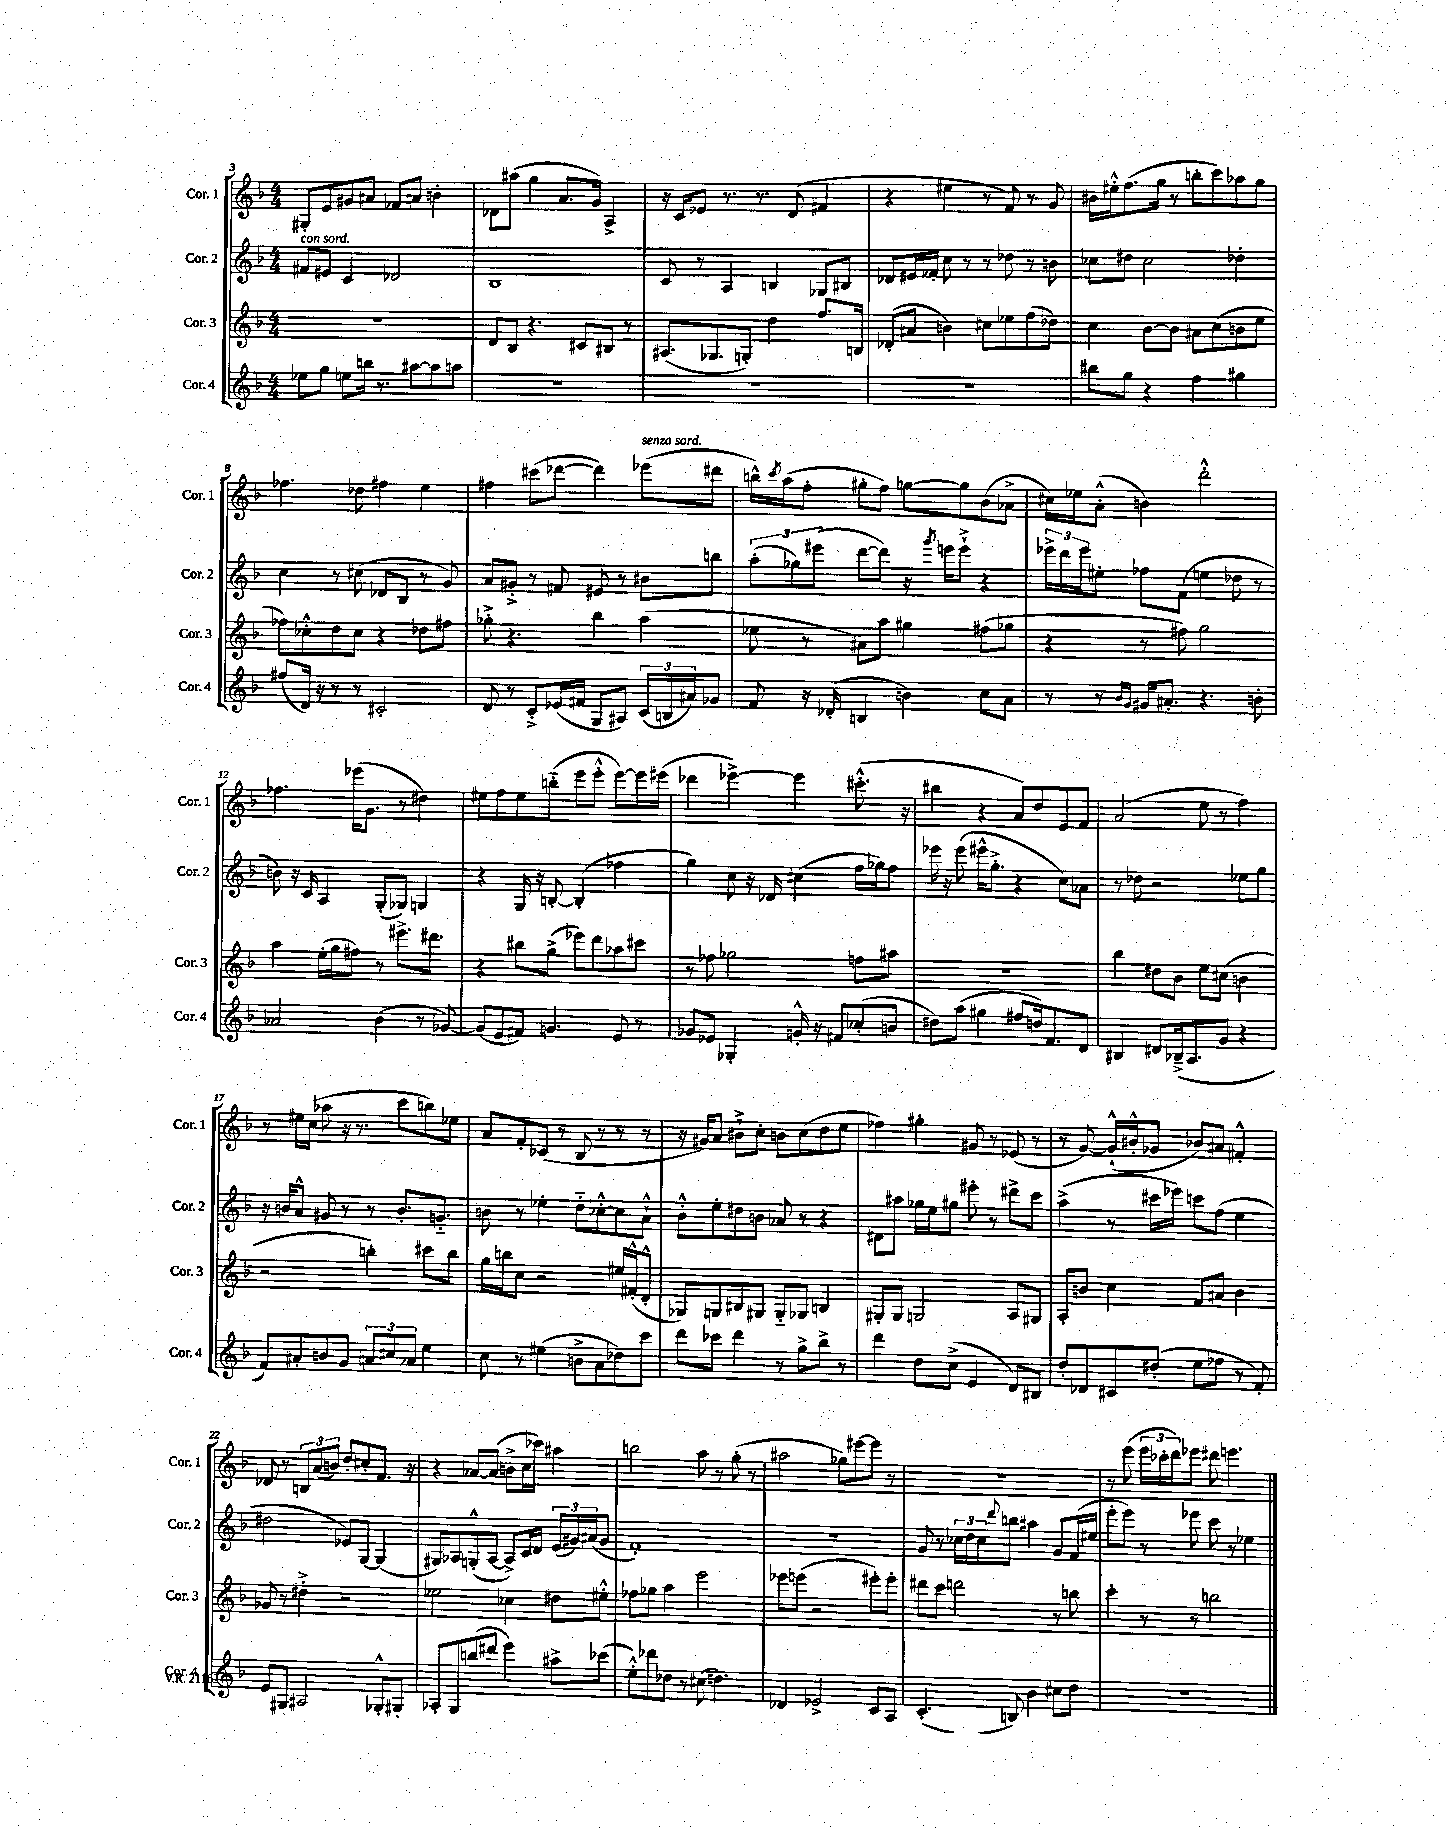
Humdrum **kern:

**kern	**kern	**kern	**kern
*staff4	*staff3	*staff2	*staff1
*clefG2	*clefG2	*clefG2	*clefG2
*k[b-]	*k[b-]	*k[b-]	*k[b-]
*M4/4	*M4/4	*M4/4	*M4/4
8ee-	1r	8f#	8G#'
8gg	.	8e#	8e
8ee	.	4c	8g#
16bb	.	.	8a#
8.r	.	.	.
.	.	2d-	8f-
[8aa#	.	.	8a
8aa#]	.	.	4b'
8aa	.	.	.
=	=	=	=
1r	8d	1B-	8d-
.	8B-	.	(8aa#
.	4.r	.	4gg
.	.	.	8.a
.	8c#	.	.
.	.	.	16g)
.	8B#	.	4A^
.	8r	.	.
=	=	=	=
1r	(8.A#	8c	16r
.	.	.	16c
.	.	8r	8e-
.	8.G-	.	.
.	.	4A	8.r
.	8G')	.	.
.	.	.	8.r
.	4dd	4B	.
.	.	.	(8d
.	8.ff	8G-	4f#
.	.	8B#	.
.	16B	.	.
=	=	=	=
1r	(8d-'	8d-	4r
.	8a#	16e#	.
.	.	16f-'	.
.	4b)	8cc	4ee#
.	.	8r	.
.	8cc#	8r	8r
.	8ee-	8dd-	8f)
.	(8ff	8r	8r
.	8dd-)	8b	8g
=	=	=	=
8bb#	4cc	8cc-	16b#
.	.	.	16ee#'^^
8gg	.	8dd#	(8.ff
4r	[8b-	2cc-	.
.	.	.	16gg
.	8b-]	.	8r
4ff	8a#	.	8bb'
.	(8cc	.	8ccc)
4gg#	8b	4dd-'	8aa-
.	8ee	.	8gg
=	=	=	=
(8ff#	8ff-)	4cc	4.ff-
16d)	8cc-'^^	.	.
16r	.	.	.
8r	8dd	8r	.
8r	8cc-	(8cc#	8dd-
2c#'	4r	8d-	4ff#
.	.	8B-	.
.	8dd-	8r	4ee
.	8ff#	8g)	.
=	=	=	=
8d	8gg-'^	8a	4ff#
8r	4.r	8g#'^	.
8c'^	.	8r	(8ccc#
(16e-	.	8f#	[8ddd-
16f#	.	.	.
8G	4bb-	8e#	4ddd-])
8A#)	.	8r	.
(24c	(4aa	8b#	(8eee-
24B	.	.	.
24a#)	.	.	.
8g-	.	8bb	8ddd#
=	=	=	=
8f	8ee-	(12aa'	16bb^^)
.	.	.	8qccc
.	.	.	(16aa
.	.	12gg-)	.
16r	8r	.	8ff'
.	.	(12eee#	.
(16d-'	.	.	.
4B	8a#)	[8ddd	8gg#'
.	8aa	8ddd])	8ff)
4b)	4gg#	16r	[8gg
.	.	8qggg	.
.	.	16eee	.
.	.	8eee`^	8gg]
8cc	(8ff#	4r	(8b-
8a	8gg-	.	8a-^
=	=	=	=
8r	4r	24eee-^	16cc#)
.	.	24ddd	.
.	.	.	16ee-
.	.	24eee-	.
8r	.	8ee#'	(8a'^^
16qqb-	.	.	.
16qqg	.	.	.
16g#	8r	8ff-	4b)
8.a#'	.	.	.
.	8ff#)	(8f	.
4.r	2gg	4ee	2ddd'^^
.	.	8dd-	.
8b'	.	8r	.
=	=	=	=
2a-	4aa	8b)	4.ff-
.	.	16r	.
.	.	16c	.
.	(16ee'	4A	.
.	16gg	.	.
.	8ff#)	.	(16eee-
.	.	.	8.g
(4b-	8r	(8G'	.
.	8.eee#^	8G-)	8r
8r	.	4G	4dd#)
.	8.ddd#	.	.
[8g-)	.	.	.
=	=	=	=
(8g-]	4r	4r	8ee#
8e	.	.	8ff
8f#)	8bb#	16G	8ee#
.	.	16r	.
4.g	(8gg^	[8B'	(8bb'~
.	8eee-)	(4B']	8eee
.	8ddd	.	8eee'^^
8e	8aa-	4ff-	[8eee)
8r	8ccc#	.	16eee]
.	.	.	(16eee#
=	=	=	=
8g-	8r	4gg)	4ddd-
8e-	8ff-	.	.
4G-'	2gg-	8cc	[4eee-^)
.	.	16r	.
.	.	16d-	.
16g'^^	.	(4cc#	4eee-]
16r	.	.	.
8f#	.	.	.
(8cc-'	8ff	16ff	(8.ccc#'^^
.	.	16gg-)	.
8b	8aa#	8ff	.
.	.	.	16r
=	=	=	=
8dd#)	1r	16eee-	4bb#
.	.	16r	.
(8aa	.	(8eee-	.
4gg#	.	16eee#^^	4r
.	.	8.gg'^	.
8ff#	.	4r	8a)
16dd)	.	.	8dd
8.f	.	.	.
.	.	8cc)	8e
8d	.	8a-	8f
=	=	=	=
4B#	4bb-	8r	(2a
.	.	8dd-	.
8d#	8dd#	2r	.
(16B-~^	8b-	.	.
8.A	.	.	.
.	8ee	.	8ee
8g	(8cc#	.	8r
4r	4b	8ee-	4ff)
.	.	8gg	.
=	=	=	=
8f)	2r	16r	8r
.	.	16b	.
8a#'	.	8a^^	16ee#
.	.	.	(16cc
8b	.	8g#	8aa-
8g	.	8r	16r
.	.	.	8.r
12a	4bb')	8r	.
12cc#	.	.	.
.	.	8.b'	8ccc
12a-	.	.	.
4ee	8ccc#	.	8bb)
.	.	8.g'~	.
.	8bb	.	8ee-
=	=	=	=
8cc	16gg	8b	8a
.	16bb	.	.
8r	8cc	8r	8f'
(4ee#	2r	4ee-'	(8c-
.	.	.	8r
8b^	.	8dd'~	8B-
8a	.	[8cc-'^^	8r
8dd-)	16ee#	8cc-]	8r
.	(16f#'^^	.	.
8ccc	8d'^^	8a`^^	8r
=	=	=	=
8ddd	8G-)	8b-'^^	16r
.	.	.	16g#)
8ccc-	8G	8ee'	8a
4ddd	8B#	8dd#	8b#`^
.	8G#	8b	8cc'
8r	8G#'~	8a-	8b
8gg^	8G-	8r	(8cc
8bb-^	4B	4r	8dd
8r	.	.	8ee
=	=	=	=
4ddd	8G#'	8d#	4ff-)
.	8G#	8aa#	.
8dd	2G	16gg-	4gg#'
.	.	16ee	.
(8cc^	.	8gg#	.
4e	.	8eee#'	8g#
.	.	8r	8r
8d)	8A	8ddd#^	(8e-
8B#	8G#	8ccc	8r
=	=	=	=
8dd'	8A'	(4aa^	8r
8d-	8b	.	[8g)
8c#	4cc	8r	(16g`^^]
.	.	.	16b#'^^
(8dd#'	.	16ccc#	8g-
.	.	16eee-)	.
8ee	8f	8ccc	8b-)
8ff-	8a#	(8ff	8a#
8r	4b	4ee	4f#'^^
8f')	.	.	.
=	=	=	=
8e	8g-	2dd#	8d-
(8G#	8r	.	8r
2A#	4dd#'^	.	12B
.	.	.	(12a
.	.	.	12b)
.	2r	8e-)	8dd'
.	.	[8G	8cc#'
8G-'^^	.	(4G]	8.f
8G#`^)	.	.	.
.	.	.	16r
=	=	=	=
8A-'	2ee-	8G#)	4r
8G	.	8A-	.
(8bb	.	(8G'^^	[8a-
8ddd#	.	[8A-	(8a-]
4eee)	4cc-	8A-^])	8b^
.	.	16c	16cc
.	.	16d	16ccc-)
8aa#^	8dd#	(24e	4aa#
.	.	24g#)	.
.	.	(24a#	.
(8ccc-	8ee#'^^	8g#	.
=	=	=	=
8ee'^^)	8ff-	1f')	2bb
8ddd-	8gg-	.	.
8dd-	4aa	.	.
8r	.	.	.
(8cc#	2eee	.	8aa
4.dd)	.	.	8r
.	.	.	(8gg'
.	.	.	8r
=	=	=	=
4d-	8eee-	1r	2aa#
.	(8eee	.	.
2e-^	2r	.	.
.	.	.	8gg-)
.	.	.	[8eee#
8c	8eee#')	.	8eee#]
8A	8eee#'	.	8r
=	=	=	=
(4.c'	8ddd#	8g	1r
.	8ccc	8r	.
.	2ddd	24cc-	.
.	.	24dd	.
.	.	24cc-	.
.	.	8qqddd	.
8B)	.	8bb	.
4b-	.	4aa#	.
8cc#	8r	8g	.
8dd	8bb	(16f	.
.	.	16ee#	.
=	=	=	=
1r	4ccc'	8eee'	8r
.	.	8eee)	(8eee
.	8r	8r	24eee
.	.	.	24ccc-'
.	.	.	24ddd)
.	8r	8eee-	8eee-
.	2bb	8ccc	8ddd#
.	.	8r	4.eee
.	.	4ee-	.
==	==	==	==
*-	*-	*-	*-
